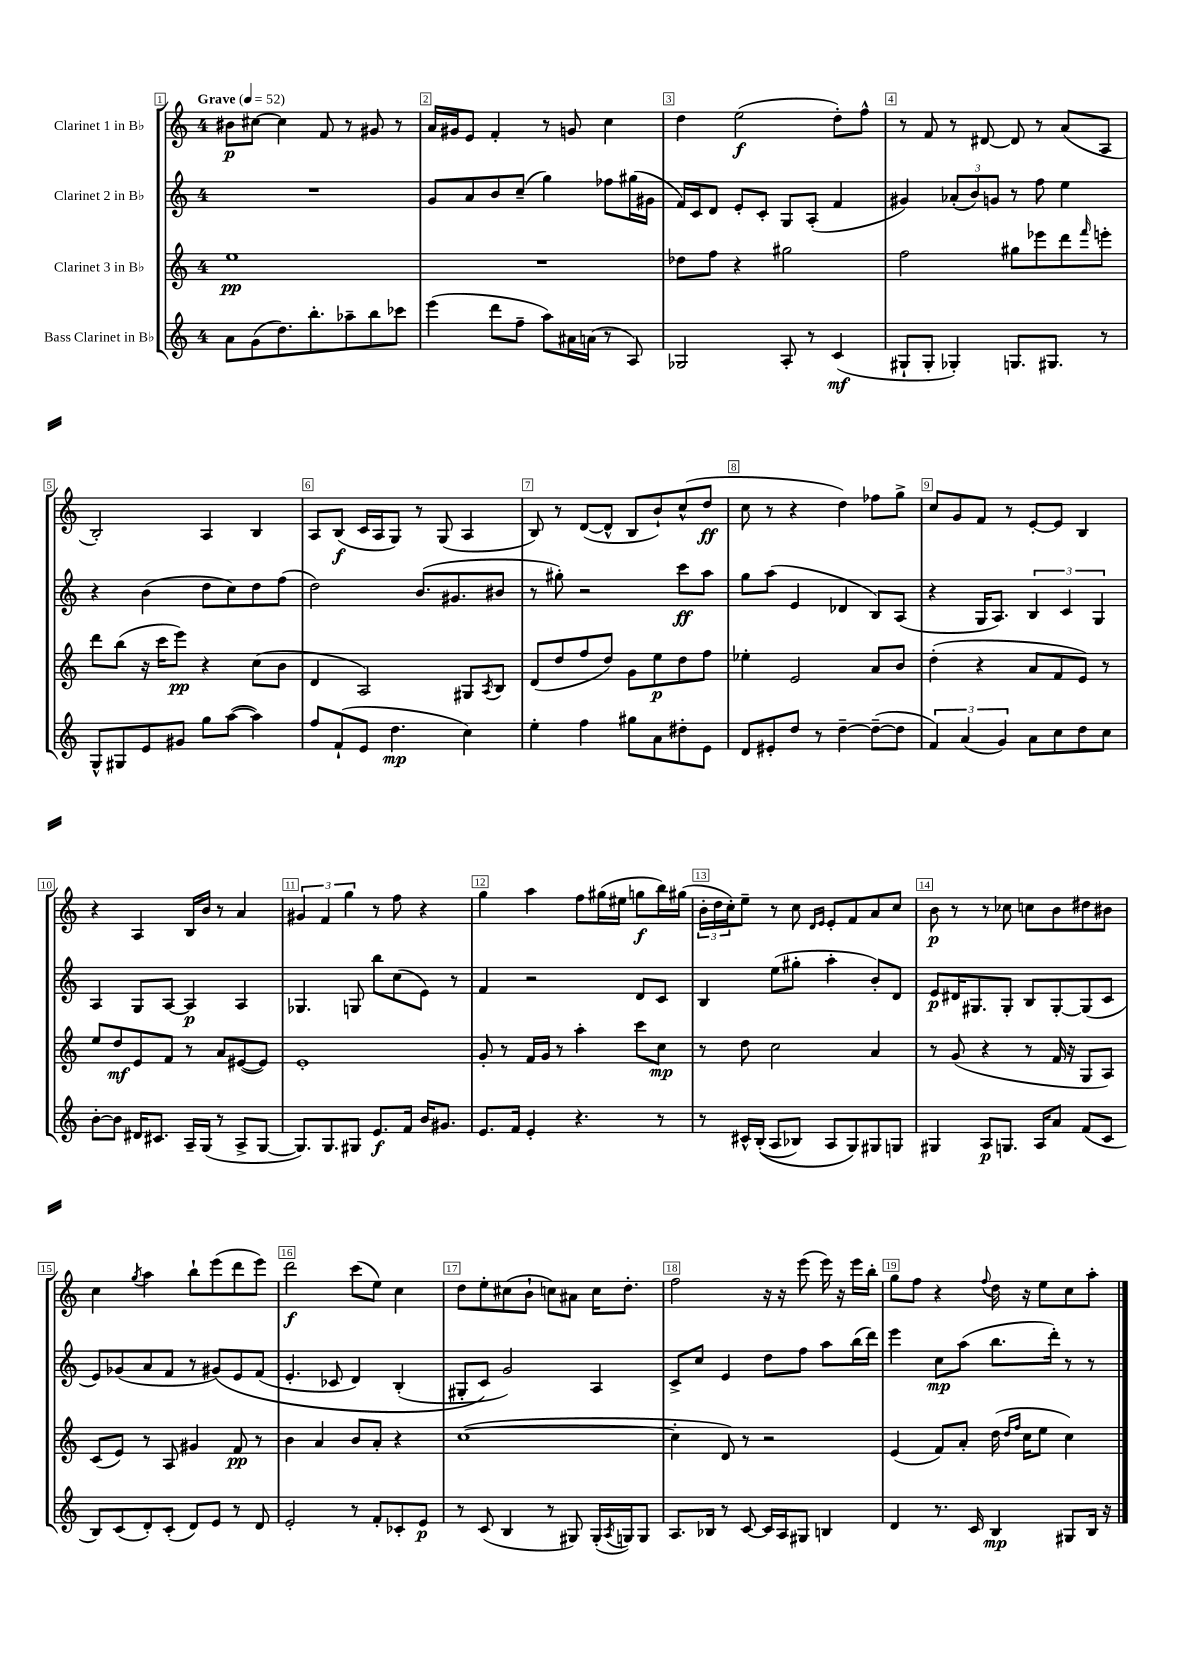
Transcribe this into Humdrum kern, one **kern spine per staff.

**kern	**kern	**kern	**kern
*staff4	*staff3	*staff2	*staff1
*clefG2	*clefG2	*clefG2	*clefG2
*k[]	*k[]	*k[]	*k[]
*M4/4	*M4/4	*M4/4	*M4/4
*MM52	*MM52	*MM52	*MM52
8a	1ee	1r	8b#
(8g	.	.	[8cc#
8.dd)	.	.	4cc#]
8.bb'	.	.	.
.	.	.	8f
8aa-~	.	.	8r
8bb	.	.	8g#
8ccc-	.	.	8r
=	=	=	=
(4eee	1r	8g	16a
.	.	.	16g#
.	.	8a	8e
8ddd	.	8b	4f'
8ff~	.	(8cc~	.
8aa)	.	4gg)	8r
16a#	.	.	8g
(16a	.	.	.
8r	.	8ff-	4cc
8A)	.	(16gg#	.
.	.	16g#	.
=	=	=	=
2G-	8dd-	16f)	4dd
.	.	16c	.
.	8ff	8d	.
.	4r	8e'	(2ee
.	.	8c'	.
8A'	2gg#	8G	.
8r	.	(8A'	.
(4c	.	4f	8dd')
.	.	.	8ff^^
=	=	=	=
8G#`	2ff	4g#)	8r
8G#'	.	.	8f
4G-')	.	(12a-'	8r
.	.	12b)	.
.	.	.	[8d#
.	.	12g	.
8.G	8gg#	8r	8d#]
.	8eee-	8ff	8r
8.G#	.	.	.
.	8ddd	4ee	(8a
.	16qqfff	.	.
8r	8eee'	.	8A
=	=	=	=
8G^^	8ddd	4r	2B')
8G#	(8bb	.	.
8e	16r	(4b	.
.	16ccc	.	.
8g#	8eee)	.	.
8gg	4r	8dd	4A
([8aa	.	8cc)	.
4aa])	(8cc	8dd	4B
.	8b	(8ff	.
=	=	=	=
8ff	4d	2dd)	8A
(8f`	.	.	(8B
8e	2A)	.	16c
.	.	.	16A
4.dd	.	.	8G)
.	.	(8.b	8r
.	.	.	(8G
.	.	8.g#	.
4cc)	8G#	.	4A
.	8qA	.	.
.	8B	8b#	.
=	=	=	=
4ee'	(8d	8r	8B)
.	8dd	8gg#')	8r
4ff	8ff	2r	([8d
.	8dd)	.	8d^^]
8gg#	8g	.	8B
8a	8ee	.	8b`)
8dd#'	8dd	8ccc	(8cc^^
8e	8ff	8aa	8dd
=	=	=	=
8d	4ee-'	8gg	8cc
8e#'	.	(8aa	8r
8dd	2e	4e	4r
8r	.	.	.
[4dd~	.	4d-	4dd)
(8dd~_	8a	8B)	8ff-
8dd]	8b	(8A	8gg^
=	=	=	=
6f)	(4dd'	4r	8cc
.	.	.	8g
(6a	.	.	.
.	4r	16G	8f
.	.	8.A)	.
6g)	.	.	.
.	.	.	8r
8a	8a	6B	[8e'
8cc	8f	.	8e]
.	.	6c	.
8dd	8e)	.	4B
.	.	6G	.
8cc	8r	.	.
=	=	=	=
[8b'	8ee	4A	4r
8b]	8dd	.	.
16d#	8e	8G	4A
8.c#	.	.	.
.	8f	[8A	.
16A~	8r	4A]	16B
(16G	.	.	16b
8r	8a	.	8r
8A^	([8e#	4A	4a
[8G	8e#])	.	.
=	=	=	=
8.G])	1e'	4.G-	6g#
.	.	.	6f
8.G	.	.	.
.	.	.	6gg
8G#	.	8G	.
8.e	.	8bb	8r
.	.	(8cc	8ff
16f	.	.	.
16b	.	8e)	4r
8.g#	.	.	.
.	.	8r	.
=	=	=	=
8.e	8g'	4f	4gg
.	8r	.	.
16f	.	.	.
4e'	16f	2r	4aa
.	16g	.	.
.	8r	.	.
4.r	4aa'	.	8ff
.	.	.	(16gg#
.	.	.	16ee#
.	8ccc	8d	8gg
8r	8cc	8c	16bb)
.	.	.	(16gg#
=	=	=	=
8r	8r	4B	24b'
.	.	.	24dd
.	.	.	24cc')
16c#^^	8dd	.	8ee~
&((16B'	.	.	.
8A	2cc	(8ee	8r
8B-)	.	8gg#'	8cc
.	.	.	16qqd
.	.	.	16qqe
8A	.	4aa'	8e'
8G&)	.	.	8f
8G#	4a	8b')	8a
8G	.	8d	8cc
=	=	=	=
4G#	8r	8e	8b
.	(8g	16d#	8r
.	.	8.G#	.
8A	4r	.	8r
8.G	.	8G#'	8cc-
.	8r	8B	8cc
16A	.	.	.
8a	16f	[8G#'	8b
.	16r	.	.
(8f	8G	(8G#]	8dd#
8c	8A)	8c	8b#
=	=	=	=
8B)	(8c	8e)	4cc
(8c	8e)	(8g-	.
.	.	.	8qgg
8d')	8r	8a	4aa
(8c'	8A	8f	.
8d)	4g#	8r	8bb`
8e	.	&(8g#)	(8eee
8r	8f	8e	8ddd
8d	8r	(8f	8eee)
=	=	=	=
2e'	4b	4.e'	2ddd
.	4a	.	.
.	.	8c-	.
8r	8b	4d)	(8ccc
8f'	8a'	.	8ee)
8c-'	4r	(4B'	4cc
8e	.	.	.
=	=	=	=
8r	([1cc	8G#'	8dd
(8c	.	8c&)	8ee'
4B	.	2g)	(8cc#
.	.	.	8b`
8r	.	.	8cc)
8G#)	.	.	8a#
(16G#'	.	4A	16cc
8qA	.	.	.
16G)	.	.	8.dd'
8G	.	.	.
=	=	=	=
8.A	4cc']	8c^	2ff
.	.	8cc	.
16B-	.	.	.
8r	8d)	4e	.
[8c	8r	.	.
16c]	2r	8dd	16r
16A	.	.	16r
8G#	.	8ff	(8eee
4B	.	8aa	16eee)
.	.	.	16r
.	.	(16bb	16eee
.	.	16ddd)	16bb'
=	=	=	=
4d	(4e	4eee	8gg
.	.	.	8ff
8.r	8f)	8cc	4r
.	8a'	(8aa	.
16c	.	.	.
.	.	.	8qqff
4B	(16dd	8.bb	16dd
.	16qqdd	.	.
.	16qqff	.	.
.	16cc	.	16r
.	8ee	.	8ee
.	.	16ddd')	.
8G#	4cc)	8r	8cc
16B	.	8r	8aa'
16r	.	.	.
==	==	==	==
*-	*-	*-	*-
